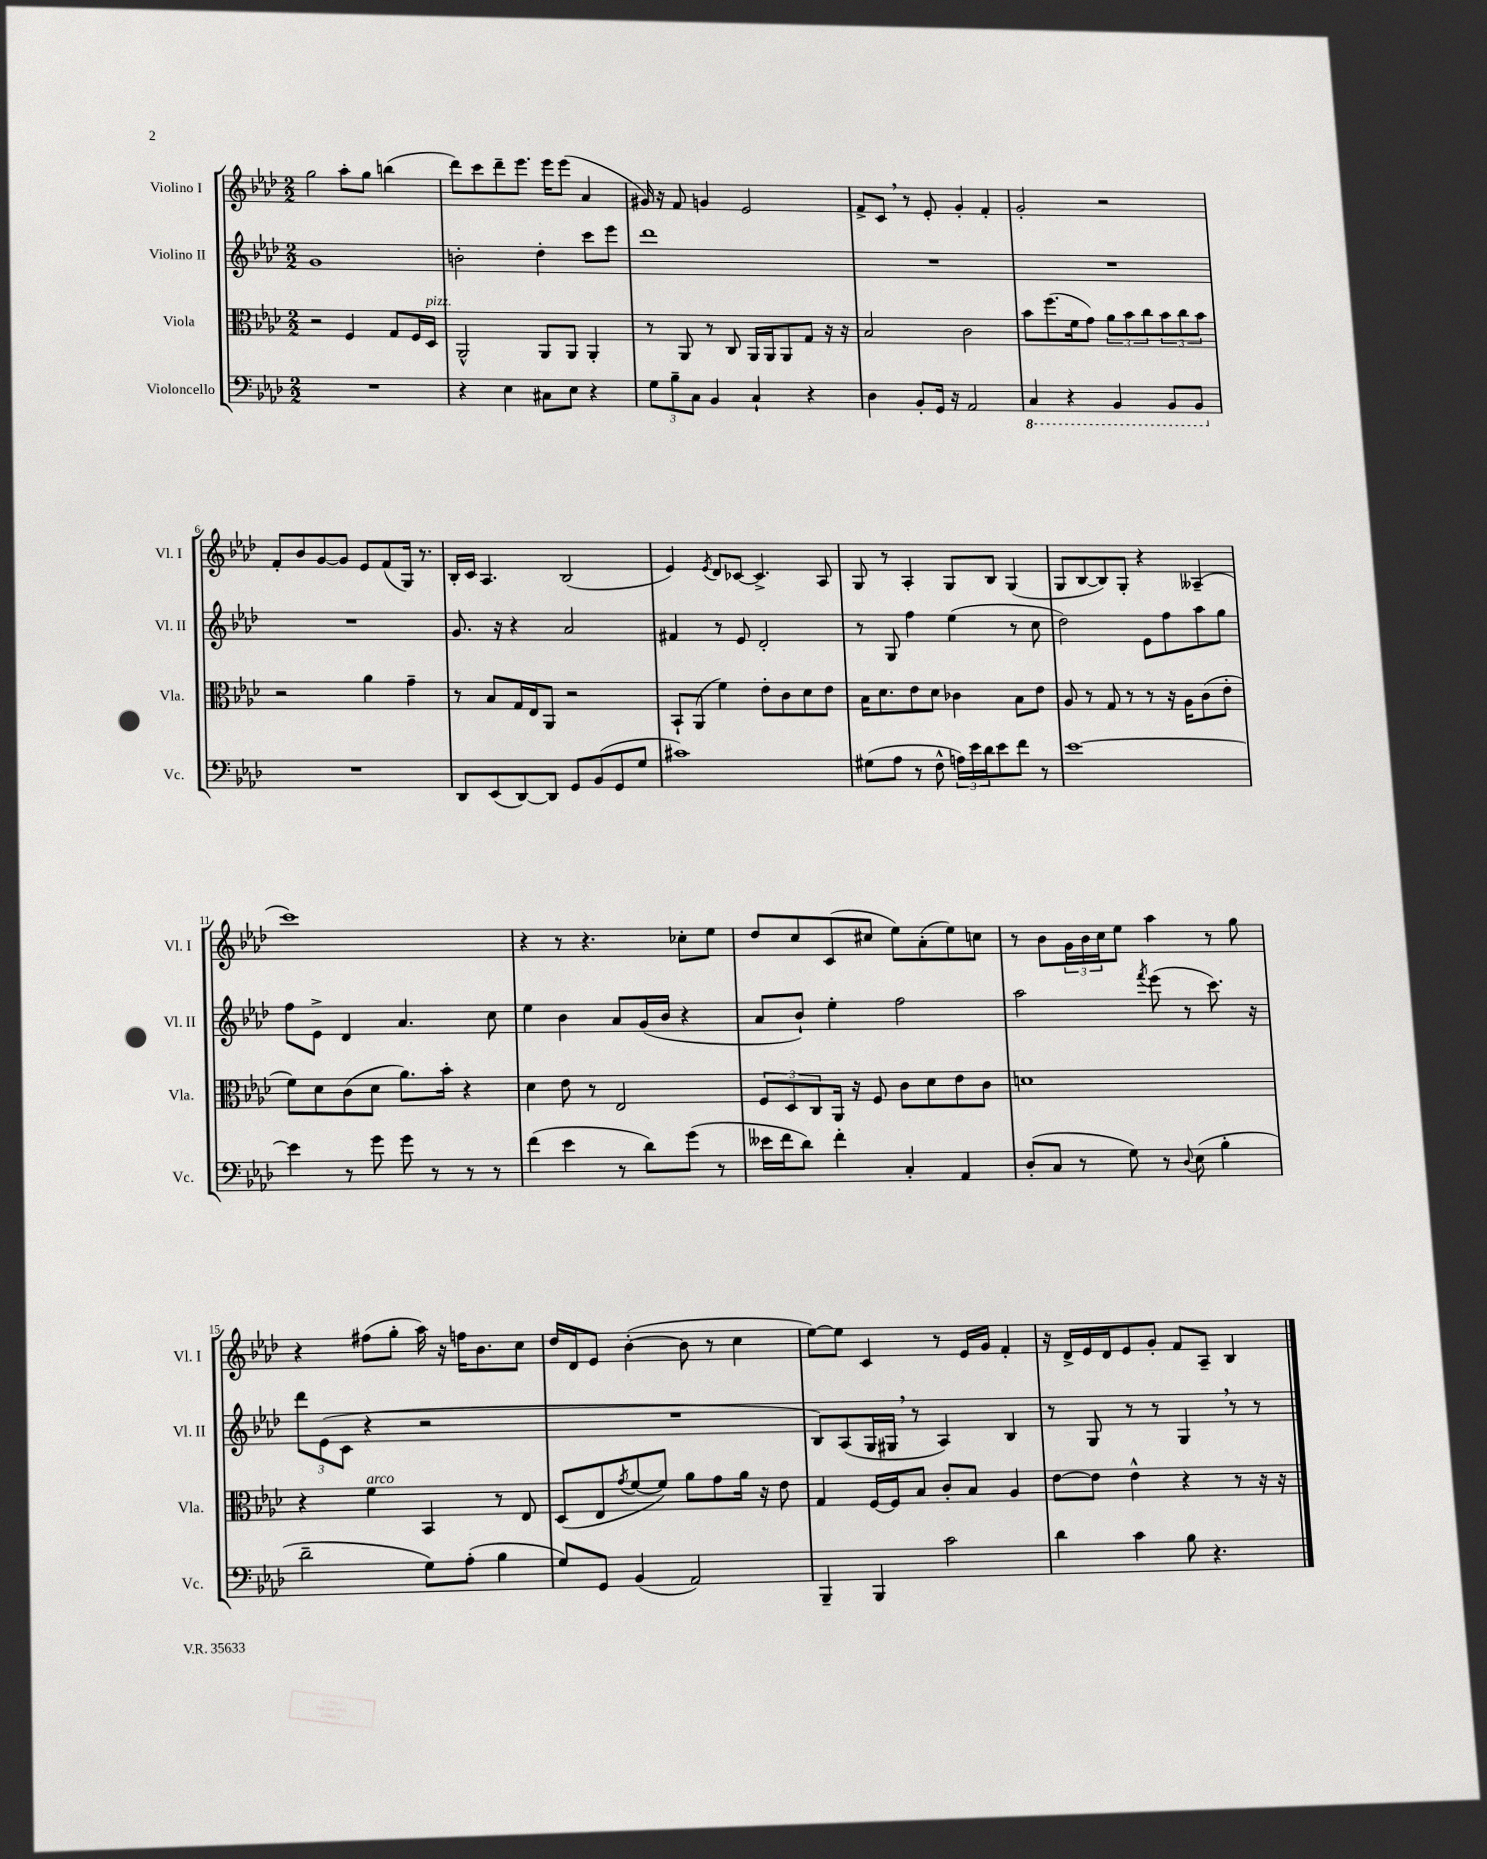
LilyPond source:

<<
\new StaffGroup <<
\new Staff = "s0" \with { instrumentName = "Violino I" shortInstrumentName = "Vl. I" } {
    \clef treble \key aes \major \numericTimeSignature \time 2/2
    g''2 aes''8-. g''8 b''4( |
    des'''8) c'''8 des'''8-- ees'''8. ees'''16 ees'''8( aes'4 |
    gis'16) r16 f'8 g'4 ees'2 |
    f'8-> c'8 \breathe r8 ees'8-. g'4-. f'4-. |
    g'2-. r2 |
    f'8-. bes'8 g'8~ g'8 ees'8 f'8( g16) r8. |
    bes16-. c'16 aes4. bes2( |
    ees'4) \acciaccatura { ees'8 } des'8 ces'8~ ces'4.-> aes8 |
    g8 r8 aes4-. g8 bes8 g4( |
    g8 bes8~ bes8) g8-. r4 aeses4--( |
    c'''1) |
    r4 r8 r4. ces''8-. ees''8 |
    des''8 c''8 c'8( cis''8 ees''8) aes'8-.( ees''8) c''8 |
    r8 bes'8 \tuplet 3/2 { g'16 bes'16 c''16 } ees''8 aes''4 r8 g''8 |
    r4 fis''8( g''8-. aes''16) r16 f''16 bes'8. c''8 |
    des''16 des'16 ees'8 bes'4~-.( bes'8 r8 c''4 |
    ees''8~) ees''8 c'4 r8 ees'16 g'16 f'4-. |
    r16 des'16-> ees'16 des'16 ees'8 g'8-. f'8 aes8-- bes4 \bar "|." |
}
\new Staff = "s1" \with { instrumentName = "Violino II" shortInstrumentName = "Vl. II" } {
    \clef treble \key aes \major \numericTimeSignature \time 2/2
    g'1 |
    b'2-. des''4-. c'''8 ees'''8 |
    des'''1 |
    R1 |
    R1 |
    R1 |
    g'8. r16 r4 aes'2 |
    fis'4 r8 ees'8 des'2-. |
    r8 g8 f''4 ees''4( r8 c''8 |
    des''2) ees'8 f''8 aes''8 g''8 |
    f''8 ees'8-> des'4 aes'4. c''8 |
    ees''4 bes'4 aes'8 g'16( bes'16 r4 |
    aes'8 bes'8-!) ees''4-. f''2 |
    aes''2 \acciaccatura { f'''8 } ees'''8( r8 c'''8.) r16 |
    \tuplet 3/2 { des'''8 ees'8( c'8 } r4 r2 |
    R1 |
    bes8) aes8( g16 gis16 \breathe r8 aes4) bes4 |
    r8 g8 r8 r8 g4 \breathe r8 r8 \bar "|." |
}
\new Staff = "s2" \with { instrumentName = "Viola" shortInstrumentName = "Vla." } {
    \clef alto \key aes \major \numericTimeSignature \time 2/2
    r2 f4 g8 f16 des16^\markup { \italic "pizz." } |
    aes,2-^ aes,8 aes,8 aes,4-. |
    r8 aes,8 r8 c8 aes,16 aes,16 aes,8 g8 r16 r16 |
    bes2 c'2 |
    bes'8 f''8.( f'16 g'8) \tuplet 3/2 { aes'8 bes'8 c''8 } \tuplet 3/2 { bes'8 c''8 bes'8 } |
    r2 aes'4 g'4-- |
    r8 bes8 g16 ees16 aes,8 r2 |
    bes,8-! aes,8( f'4) ees'8-. c'8 des'8 ees'8 |
    bes16 des'8. ees'8 des'8 ces'4 bes8 ees'8 |
    aes8 r8 g8 r8 r8 r16 aes16 c'8( ees'8-. |
    f'8) des'8 c'8( des'8 aes'8.) bes'16-. r4 |
    des'4 ees'8 r8 ees2 |
    \tuplet 3/2 { f8 des8 c8 } aes,16 r16 f8 c'8 des'8 ees'8 c'8 |
    d'1 |
    r4 f'4^\markup { \italic "arco" } bes,4 r8 ees8 |
    des8( ees8 \acciaccatura { g'8 } f'8~ f'8) aes'8 g'8 aes'16 r16 ees'8 |
    g4 f16~ f16 bes8 c'8-. bes8 aes4 |
    ees'8~ ees'8 ees'4-^ r4 r8 r16 r16 \bar "|." |
}
\new Staff = "s3" \with { instrumentName = "Violoncello" shortInstrumentName = "Vc." } {
    \clef bass \key aes \major \numericTimeSignature \time 2/2
    R1 |
    r4 ees4 cis8 ees8 r4 |
    \tuplet 3/2 { g8 bes8-- c8 } bes,4 c4-! r4 |
    des4 bes,8-. g,16 r16 aes,2 |
    \ottava #-1 c,4 r4 bes,,4 bes,,8 bes,,8 \ottava #0 |
    R1 |
    des,8 ees,8( des,8~) des,8 g,8 bes,8( g,8 g8 |
    cis'1) |
    gis8( aes8 r8 f8-^ \tuplet 3/2 { a16) ees'16 des'16 } ees'8 f'8 r8 |
    ees'1~ |
    ees'4 r8 g'8 g'8 r8 r8 r8 |
    f'4( ees'4 r8 des'8) g'8( r8 |
    eeses'16 f'16 des'8) f'4-. c4-. aes,4 |
    des8-.( c8 r8 g8) r8 \appoggiatura { des8 } ees8( bes4-. |
    des'2-- g8) aes8-.( bes4 |
    g8) g,8 bes,4( aes,2) |
    bes,,4-- bes,,4 c'2 |
    des'4 c'4 bes8 r4. \bar "|." |
}
>>
>>
